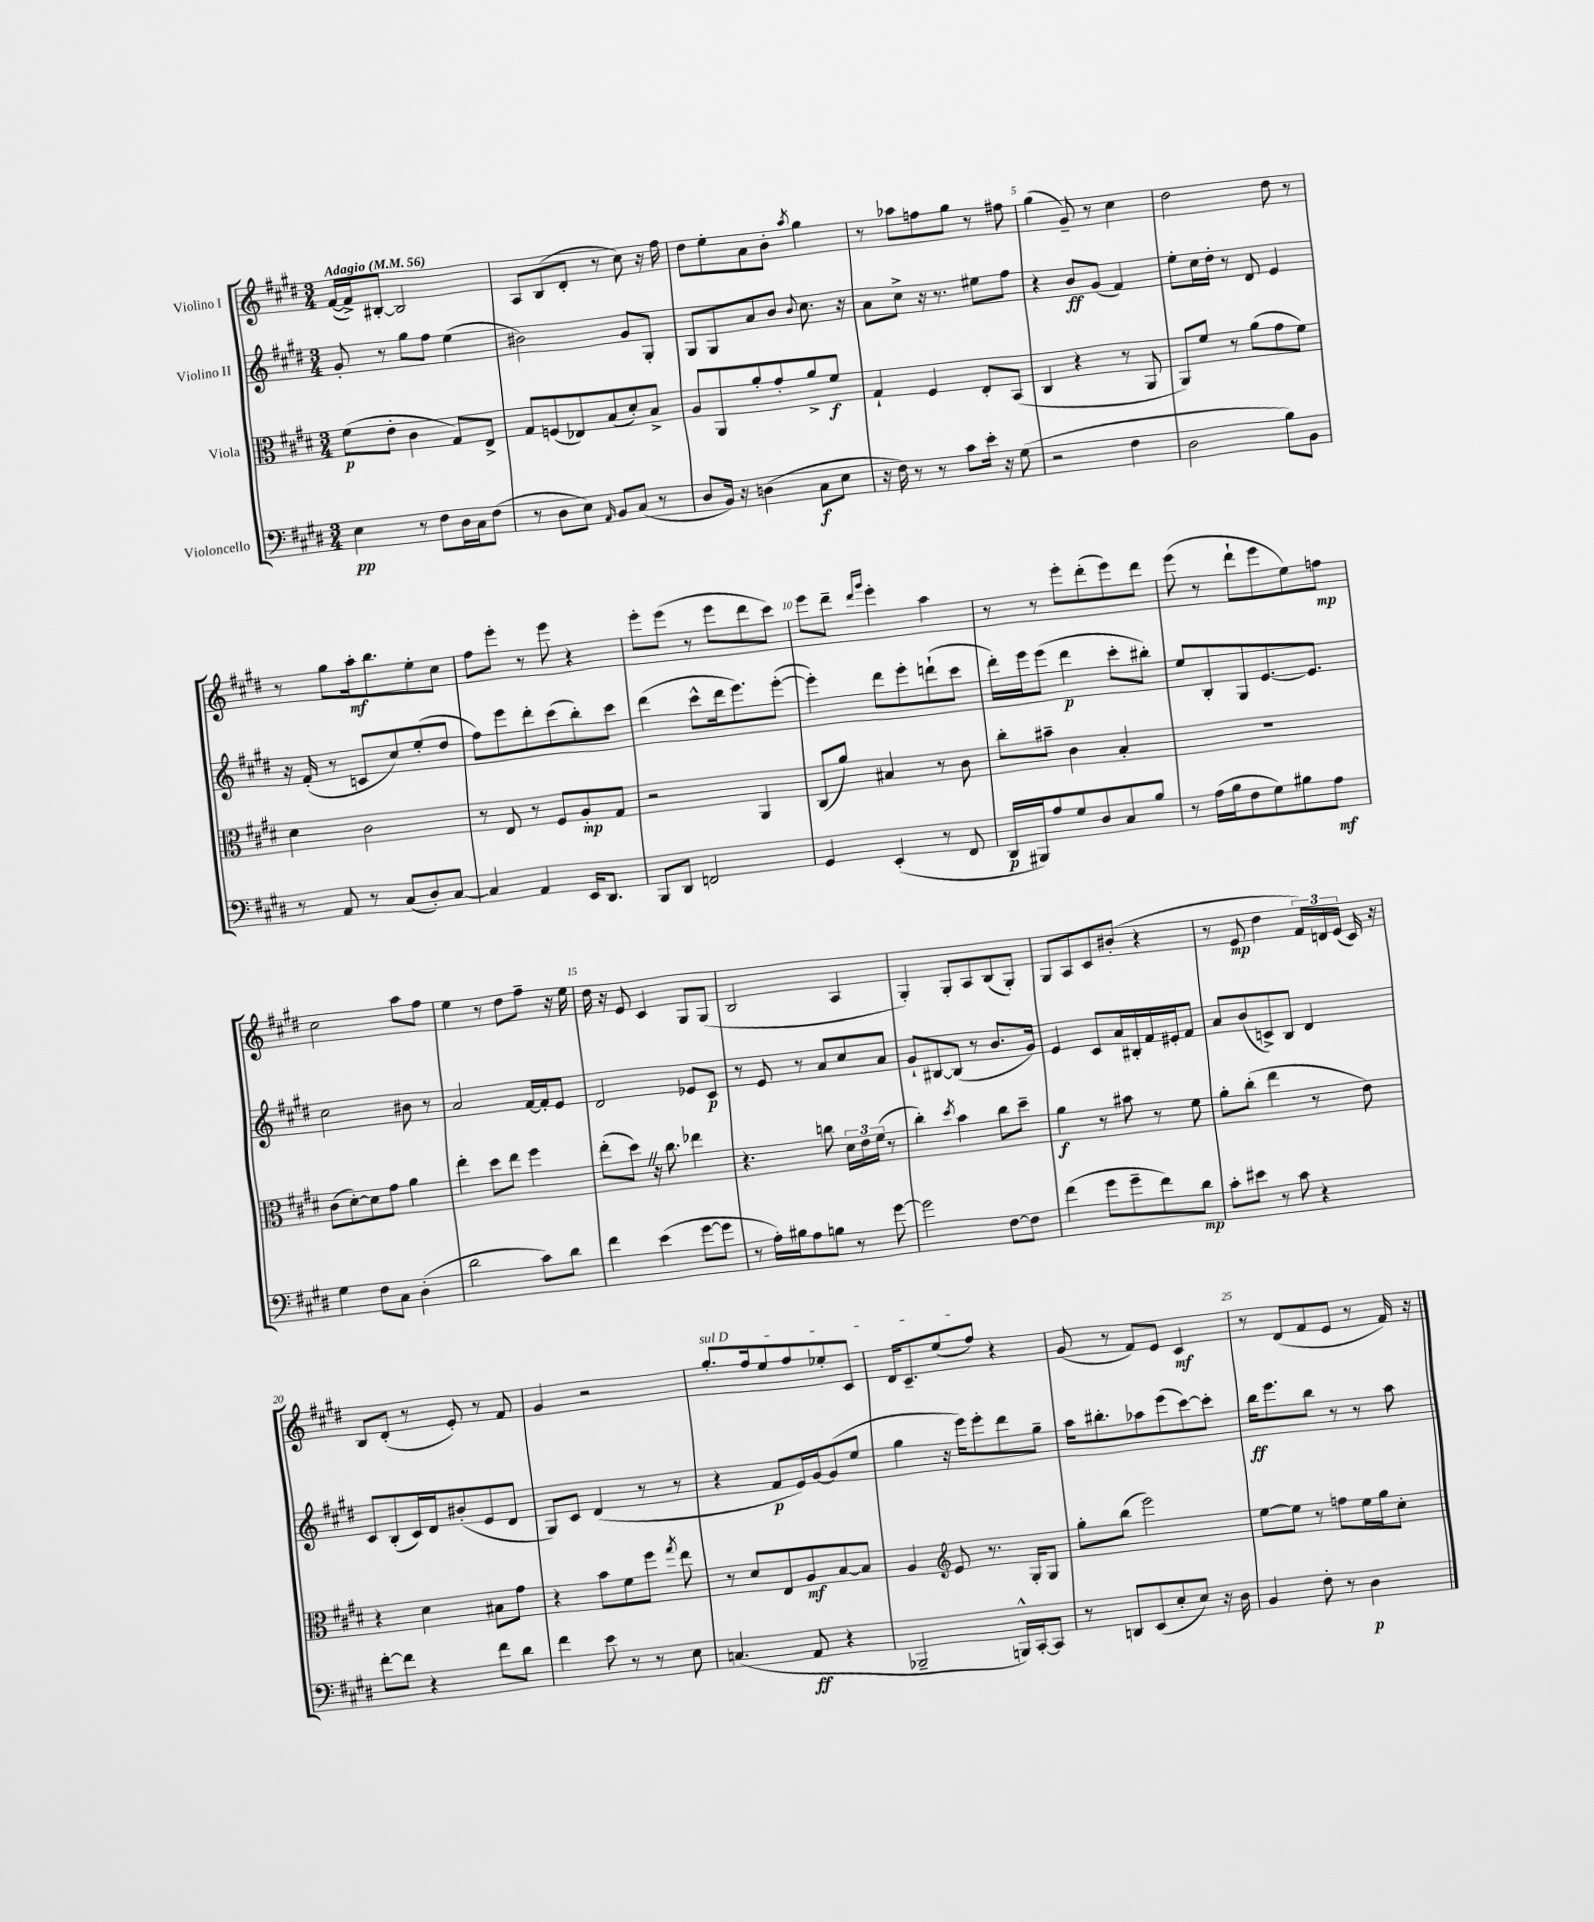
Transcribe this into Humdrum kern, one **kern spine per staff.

**kern	**dynam	**kern	**dynam	**kern	**dynam	**kern	**dynam
*part4	*part4	*part3	*part3	*part2	*part2	*part1	*part1
*staff4	*staff4	*staff3	*staff3	*staff2	*staff2	*staff1	*staff1
*I"Violoncello	*	*I"Viola	*	*I"Violino II	*	*I"Violino I	*
*clefF4	*	*clefC3	*	*clefG2	*	*clefG2	*
*k[f#c#g#d#]	*	*k[f#c#g#d#]	*	*k[f#c#g#d#]	*	*k[f#c#g#d#]	*
*M3/4	*	*M3/4	*	*M3/4	*	*M3/4	*
*MM56	*	*MM56	*	*MM56	*	*MM56	*
=1	=1	=1	=1	=1	=1	=1	=1
!	!	!	!	!	!	!LO:TX:a:B:t=Adagio	!
4E\	pp	(8f#\L	p	8g#'/	.	([16f#/LL	.
.	.	.	.	.	.	16f#^/J])	.
.	.	8e'\J	.	8r	.	[8B#X'/J	.
8r	.	4c#\	.	8gg#\L	.	2B#/]	.
8F#\L	.	.	.	8ff#\J	.	.	.
16D#\L	.	8G#/L)	.	(4ee\	.	.	.
16C#\J	.	.	.	.	.	.	.
(8F#\J	.	8E^/J	.	.	.	.	.
=2	=2	=2	=2	=2	=2	=2	=2
8r	.	8G#/L	.	2b#X\)	.	8A/L	.
8D#\L	.	(8Fn/	.	.	.	(8B/	.
8E\J)	.	8E-X/)	.	.	.	8d#'/J	.
16qqAA/	.	.	.	.	.	.	.
8BB/L	.	(8B/	.	.	.	8r	.
(8C#/J	.	8d#'/)	.	8g#/L	.	8cc#\)	.
8r	.	8B^/J	.	8G#'/J	.	16r	.
.	.	.	.	.	.	16ff#\	.
=3	=3	=3	=3	=3	=3	=3	=3
8D#/L	.	8A/L	.	8G#/L	.	8dd#\L	.
16BB/Jk)	.	8AA/	.	8G#/	.	8ee'\	.
16r	.	.	.	.	.	.	.
(4Dn\	.	8a'/	.	8a/	.	8a\	.
.	.	8g#'/	.	8b/J	.	8b'\J	.
.	.	.	.	8qqb/	.	8qaa/	.
8C#\L	f	8a^/	.	8.cc#\	.	4gg#\	.
8E\J	.	8f#/J	f	.	.	.	.
.	.	.	.	16r	.	.	.
=4	=4	=4	=4	=4	=4	=4	=4
16r	.	4G#`/	.	8a\L	.	8r	.
16F#\)	.	.	.	.	.	.	.
8r	.	.	.	8cc#^\J	.	8aa-X\L	.
8r	.	4F#/	.	16r	.	8ffn\	.
.	.	.	.	8.r	.	.	.
8c#\L	.	.	.	.	.	8gg#\J	.
16e'\Jk	.	8E'/L	.	8ee#X\L	.	8r	.
16r	.	.	.	.	.	.	.
(8G#\	.	(8BB/J	.	8ff#\J	.	8ff#X\	.
=5	=5	=5	=5	=5	=5	=5	=5
2r	.	4C#/	.	4r	.	(4gg#\	.
.	.	4r	.	8b/L	ff	8g#~/)	.
.	.	.	.	(8g#/J	.	8r	.
4F#\	.	8r	.	4f#/)	.	4cc#\	.
.	.	8AA/	.	.	.	.	.
=6	=6	=6	=6	=6	=6	=6	=6
2D#\	.	8AA/L)	.	8ee'\L	.	2dd#\	.
.	.	8f#/J	.	16cc#\L	.	.	.
.	.	.	.	16dd#'\JJ	.	.	.
.	.	8r	.	8r	.	.	.
.	.	(8a\L	.	8d#/	.	.	.
8B\L)	.	8g#\	.	4e/	.	8dd#\	.
8BB\J	.	8f#\J)	.	.	.	8r	.
!!LO:LB:g=z
=7	=7	=7	=7	=7	=7	=7	=7
8r	.	4d#\	.	16r	.	8r	.
.	.	.	.	(16f#'/	.	.	.
8AA/	.	.	.	8r	.	8gg#\L	.
8r	.	2c#\	.	8cn/L	.	16aa'\k	mf
.	.	.	.	.	.	8.bb\	.
(8C#/L	.	.	.	8cc#/)	.	.	.
8D#'/)	.	.	.	(8ee'/	.	8ee'\	.
[8C#/J	.	.	.	8dd#/J	.	8cc#\J	.
=8	=8	=8	=8	=8	=8	=8	=8
4C#/]	.	8r	.	8ff#\L)	.	8ff#\L	.
.	.	8E/	.	8eee\	.	8eee'\J	.
4AA/	.	8r	.	8ddd#'\	.	8r	.
.	.	8F#/L	.	(8ccc#\	.	8eee\	.
16EE/KL	.	8A'/	mp	8bb'\)	.	4r	.
8.DD#/J	.	.	.	.	.	.	.
.	.	8G#/J	.	8ccc#\J	.	.	.
=9	=9	=9	=9	=9	=9	=9	=9
8BBB/L	.	2r	.	(4ddd#\	.	8eee'\L	.
8DD#/J	.	.	.	.	.	(8eee\J	.
2FFn/	.	.	.	8ccc#^^\L	.	8r	.
.	.	.	.	16ddd#\k	.	8eee\L	.
.	.	.	.	8.eee\)	.	.	.
.	.	4AA/	.	.	.	8ddd#\	.
.	.	.	.	([8eee'\J	.	8ccc#\J)	.
=10	=10	=10	=10	=10	=10	=10	=10
4GG#/	.	(8C#/L	.	4eee'\])	.	8eee\L	.
.	.	8a/J)	.	.	.	8ddd#~\J	.
.	.	.	.	.	.	16qqddd#/LL	.
.	.	.	.	.	.	16qqggg#/JJ	.
(4EE'/	.	4B#X/	.	8ddd#\L	.	4eee'\	.
.	.	.	.	8eee'\	.	.	.
8r	.	8r	.	(8dddn`\	.	4aa\	.
8FF#/	.	8c#\	.	8ccc#\J	.	.	.
=11	=11	=11	=11	=11	=11	=11	=11
16DD#/LL	p	8cc#'\L	.	16ddd#'\LL)	.	8r	.
16BBB#X/J)	.	.	.	16eee\J	.	.	.
8A/	.	8b#X~\J	.	(8eee\J	.	8r	.
8G#/	.	4c#\	.	4ddd#\	p	8eee'\L	.
8D#/	.	.	.	.	.	(8ddd#'\	.
8C#/	.	4B'/	.	8ccc#'\L	.	8eee\)	.
8B/J	.	.	.	8bb#X'\J)	.	8ddd#\J	.
=12	=12	=12	=12	=12	=12	=12	=12
8r	.	2.r	.	8ee/L	.	(8eee\	.
(16A\LL	.	.	.	8B'/	.	8r	.
16B\J	.	.	.	.	.	.	.
8F#\	.	.	.	8G#/	.	8ddd#`\L	.
8G#\)	.	.	.	[8.e/	.	8eee\	.
8B#X\	.	.	.	.	.	8ee\)	.
.	.	.	.	8.e/J]	.	.	.
8A\J	mf	.	.	.	.	8ffn\J	mp
!!LO:LB:g=z
=13	=13	=13	=13	=13	=13	=13	=13
4G#\	.	(8c#\L	.	2cc#\	.	2cc#\	.
.	.	[8d#'\)	.	.	.	.	.
8F#\L	.	8d#\]	.	.	.	.	.
8C#\J	.	8g#\J	.	.	.	.	.
(4D#'\	.	4a\	.	8b#X\	.	8aa\L	.
.	.	.	.	8r	.	8ff#\J	.
=14	=14	=14	=14	=14	=14	=14	=14
2d#\	.	4ee'\	.	2a/	.	4ee\	.
.	.	8dd#\L	.	.	.	8r	.
.	.	8ee\J	.	.	.	8dd#\L	.
8c#\L)	.	4ff#\	.	[16f#/LL	.	8ff#~\J	.
.	.	.	.	16f#'/J]	.	.	.
8d#\J	.	.	.	8e/J	.	16r	.
.	.	.	.	.	.	16ee\	.
=15	=15	=15	=15	=15	=15	=15	=15
4f#\	.	(8ee'\L	.	2d#/	.	16dd#\	.
.	.	.	.	.	.	16r	.
.	.	8dd#Z\J)	.	.	.	8e/	.
(4e\	.	16r	.	.	.	4c#/	.
.	.	8.cc#\	.	.	.	.	.
[8g#\L	.	4ee-X\	.	8e-X/L	.	8G#/L	.
8g#\J]	.	.	.	8c#/J	p	(8G#/J	.
=16	=16	=16	=16	=16	=16	=16	=16
8r	.	4.r	.	8r	.	2B/	.
16A'\LL)	.	.	.	8e/	.	.	.
16B#X\J	.	.	.	.	.	.	.
8A\	.	.	.	8r	.	.	.
8Bn\J	.	8ccn\	.	8a/L	.	.	.
8r	.	24d#\LL	.	8cc#/	.	4A/	.
.	.	24e\	.	.	.	.	.
.	.	(24f#\JJ	.	.	.	.	.
[8g#\	.	8r	.	8a/J	.	.	.
=17	=17	=17	=17	=17	=17	=17	=17
2g#\]	.	4cc#'\)	.	8g#`/L	.	4G#'/)	.
.	.	.	.	[8B#X/	.	.	.
.	.	8qdd#/	.	.	.	.	.
.	.	4b\	.	(8B#/J]	.	8G#'/L	.
.	.	.	.	8r	.	8A/	.
[8F#\L	.	8cc#\L	.	8.b/L	.	(8B/	.
8F#\J]	.	8dd#~\J	.	.	.	8G#'/J)	.
.	.	.	.	16g#/Jk)	.	.	.
=18	=18	=18	=18	=18	=18	=18	=18
(4f#\	.	4a\	f	4e/	.	8G#/L	.
.	.	.	.	.	.	8A/	.
8g#\L	.	8r	.	8c#/L	.	8c#/	.
8g#~\	.	8b#X\	.	16a/L	.	(8b#X'/J	.
.	.	.	.	16B#X'/	.	.	.
8f#\)	.	8r	.	16f#/	.	4r	.
.	.	.	.	16e#X'/J	.	.	.
8d#\J	mp	8f#\	.	8f#/J	.	.	.
=19	=19	=19	=19	=19	=19	=19	=19
8c#'\L	.	8a'\L	.	8a/L	.	8r	.
8e#X\J	.	(8cc#'\J	.	(8b/	.	8e/	mp
8r	.	4ee\	.	8cn^/)	.	4dd#\	.
8c#\	.	.	.	8B/J	.	.	.
4r	.	8r	.	4d#/	.	24f#/LL)	.
.	.	.	.	.	.	24dn/	.
.	.	.	.	.	.	(24e/JJ	.
.	.	8e\)	.	.	.	16c#/)	.
.	.	.	.	.	.	16r	.
!!LO:LB:g=z
=20	=20	=20	=20	=20	=20	=20	=20
[8f#'\L	.	4r	.	8c#/L	.	8B/L	.
8f#\J]	.	.	.	(8B'/	.	(8d#'/J	.
4r	.	4d#\	.	16c#/L)	.	8r	.
.	.	.	.	16d#/J	.	.	.
.	.	.	.	(8b#X'/	.	8e'/)	.
8f#\L	.	8B#X\L	.	8e/	.	8r	.
8d#\J	.	8g#\J	.	8d#/J	.	8f#/	.
=21	=21	=21	=21	=21	=21	=21	=21
4f#\	.	4r	.	8G#/L)	.	4g#/	.
.	.	.	.	8c#/J	.	.	.
8e\	.	8b\L	.	(4d#/	.	2r	.
8r	.	8f#\	.	.	.	.	.
8r	.	8ff#\J	.	8r	.	.	.
.	.	8qgg#/	.	.	.	.	.
8E\	.	8ee\	.	8r	.	.	.
=22	=22	=22	=22	=22	=22	=22	=22
!	!	!	!	!	!	!LO:TX:a:i:t=sul D	!
(4.Cn/	.	8r	.	4r	.	8.gg#'/L	.
.	.	8d#/L	.	.	.	.	.
.	.	.	.	.	.	16ff#/k	.
.	.	8E/	.	8f#/L	p	8ee/	.
8AA/	ff	8A/	mf	16e/L)	.	8ff#/	.
.	.	.	.	[16g#/J	.	.	.
4r	.	[8B/	.	(8g#/]	.	8ee-X'/	.
.	.	8B/J]	.	8ee/J	.	8c#/J	.
=23	=23	=23	=23	=23	=23	=23	=23
2BBB-X~/	.	4A/	.	4gg#\	.	16d#/KL	.
.	.	.	.	.	.	8.c#~/	.
*	*	*clefG2	*	*	*	*	*
.	.	8e/	.	16r	.	(8ee/	.
.	.	.	.	16eee\KL)	.	.	.
.	.	8.r	.	8eee'\	.	8ff#/J)	.
16BBBn^^/LL)	.	.	.	8ddd#\	.	4r	.
[16CC#'/J	.	16G#'/KL	.	.	.	.	.
8CC#/J]	.	8G#/J	.	8gg#~\J	.	.	.
=24	=24	=24	=24	=24	=24	=24	=24
8r	.	8gg#'\L	.	16aa\KL	.	(8g#/	.
.	.	.	.	8.bb#X'\	.	.	.
8DDn/L	.	(8bb\J	.	.	.	8r	.
(8EE/	.	2eee\)	.	8aa-X\	.	8f#/L)	.
8E'/	.	.	.	(8eee\	.	8e/J	.
8E/J)	.	.	.	[8ccc#\)	.	4c#/	mf
16r	.	.	.	8ccc#'\J]	.	.	.
16D#\	.	.	.	.	.	.	.
=25	=25	=25	=25	=25	=25	=25	=25
4BB/	.	[8ee\L	.	16bb\KL	ff	8r	.
.	.	.	.	8.eee\	.	.	.
.	.	8ee\J]	.	.	.	(8d#/L	.
8F#'\	.	8r	.	8bb\J	.	8f#/	.
8r	.	8ffn\L	.	8r	.	8e/J	.
4D#\	p	16ee\L	.	8r	.	8r	.
.	.	16gg#\J	.	.	.	.	.
.	.	8cc#'\J	.	8aa\	.	16f#/)	.
.	.	.	.	.	.	16r	.
==	==	==	==	==	==	==	==
*-	*-	*-	*-	*-	*-	*-	*-
